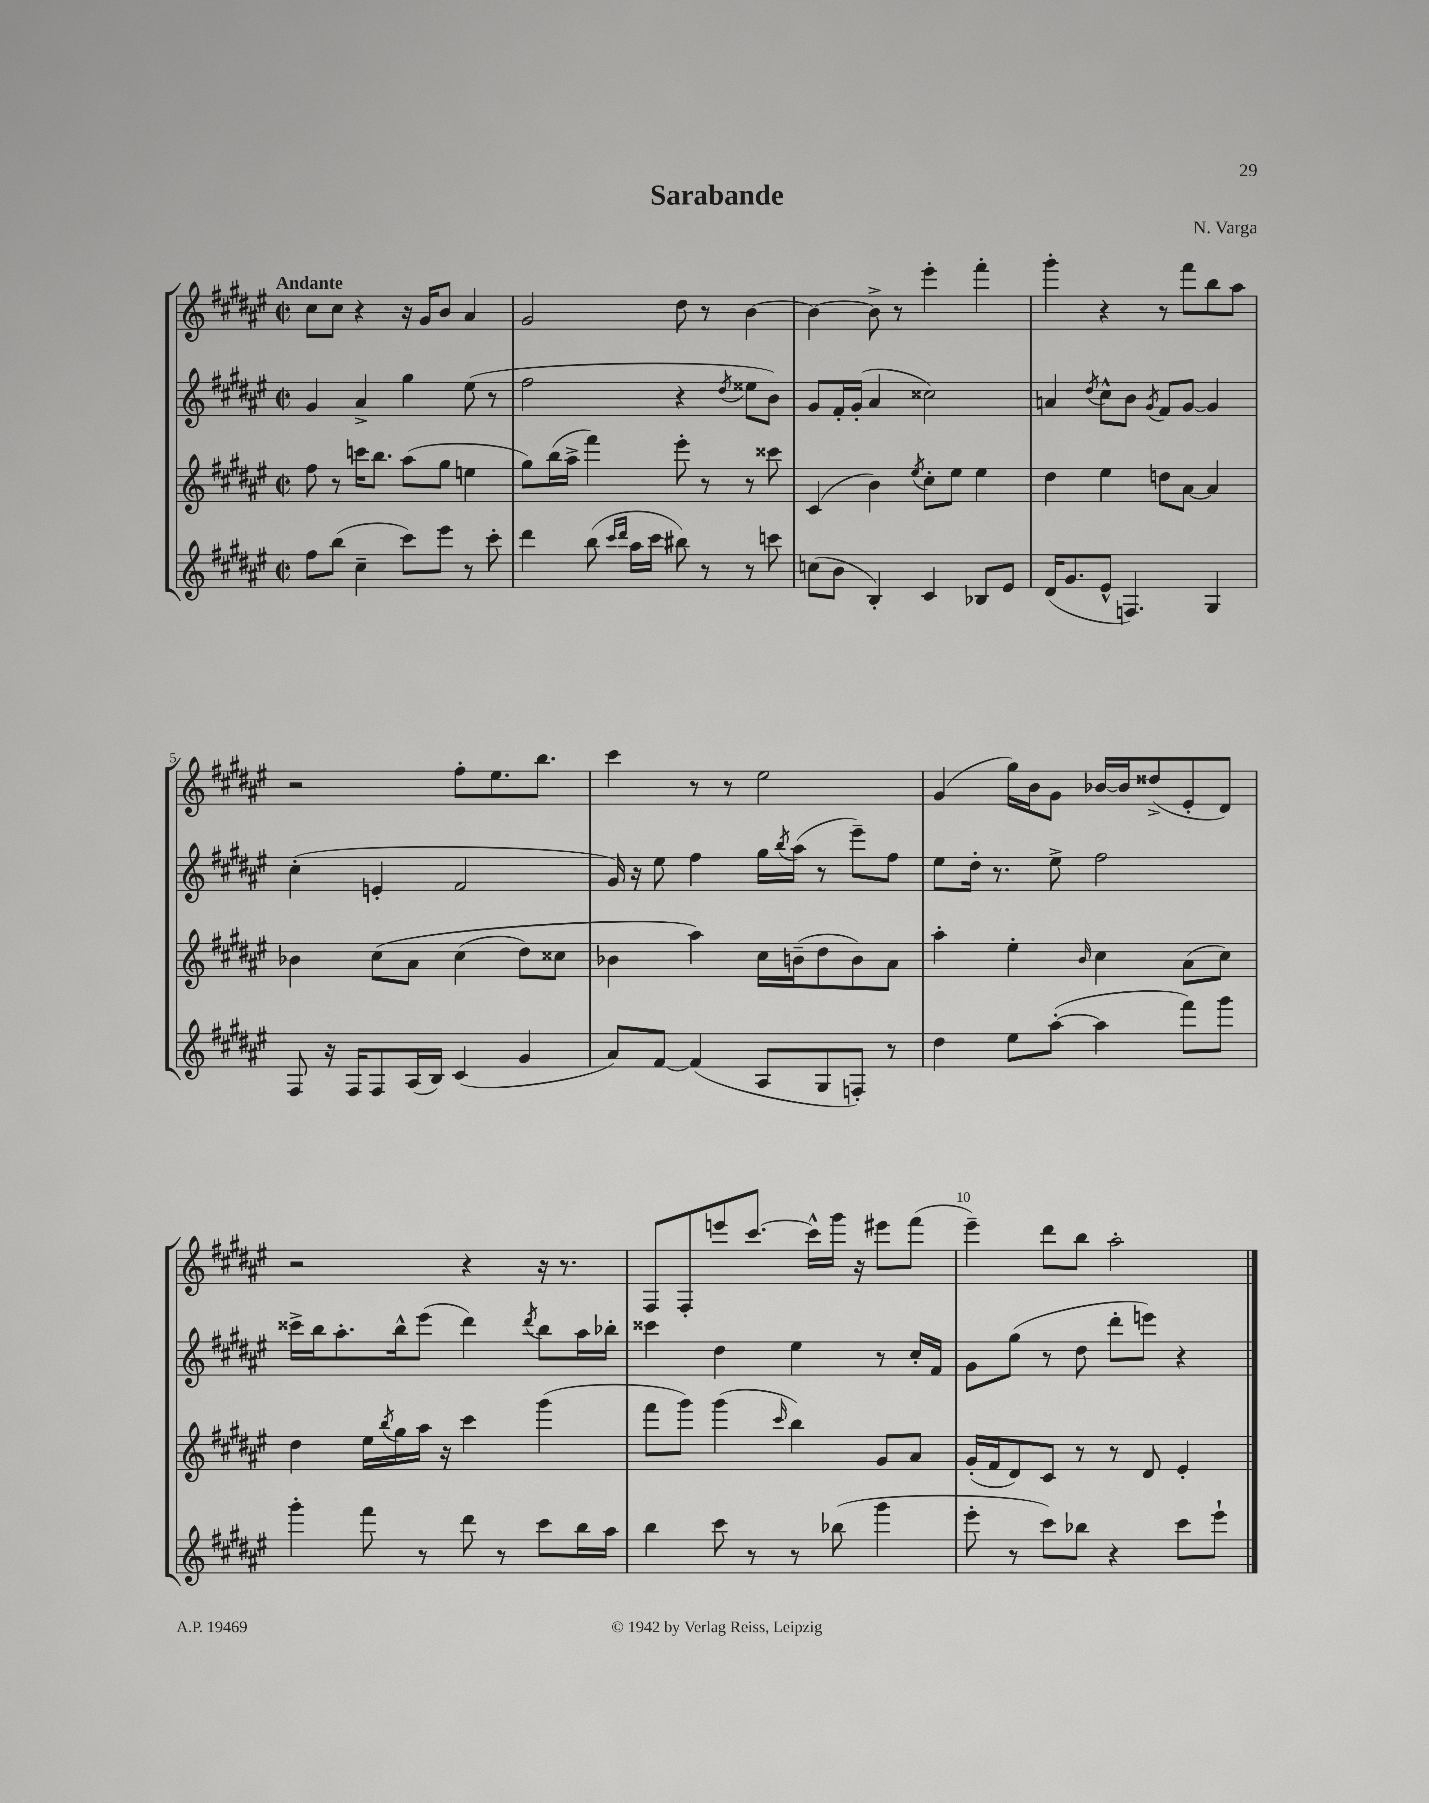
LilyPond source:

\header { title = "Sarabande" composer = "N. Varga" }
<<
\new StaffGroup <<
\new Staff = "s0" {
    \clef treble \key fis \major \defaultTimeSignature \time 2/2 \tempo "Andante"
    cis''8 cis''8 r4 r16 gis'16 b'8 ais'4 |
    gis'2 dis''8 r8 b'4~ |
    b'4~ b'8-> r8 eis'''4-. fis'''4-. |
    gis'''4-. r4 r8 fis'''8 b''8 ais''8 |
    r2 fis''8-. eis''8. b''8. |
    cis'''4 r8 r8 eis''2 |
    gis'4( gis''16) b'16 gis'8 bes'16~ bes'16 disis''8->( eis'8-. dis'8) |
    r2 r4 r16 r8. |
    fis8 fis8-. e'''8 cis'''8.~ cis'''16-^ gis'''16 r16 eis'''8 fis'''8( |
    eis'''4--) dis'''8 b''8 ais''2-. \bar "|." |
}
\new Staff = "s1" {
    \clef treble \key fis \major \defaultTimeSignature \time 2/2
    gis'4 ais'4-> gis''4 eis''8( r8 |
    fis''2 r4 \acciaccatura { dis''8 } eisis''8 b'8) |
    gis'8 fis'16-. gis'16-.( ais'4 cisis''2) |
    a'4 \acciaccatura { dis''8 } cis''8-^ b'8 \acciaccatura { gis'8 } fis'8 gis'8~ gis'4 |
    cis''4-.( e'4-. fis'2 |
    gis'16) r16 eis''8 fis''4 gis''16 \acciaccatura { b''8 } ais''16( r8 eis'''8--) fis''8 |
    eis''8 dis''16-. r8. eis''8-> fis''2 |
    cisis'''16-> b''16 ais''8.-. b''16-^ eis'''8( dis'''4) \acciaccatura { dis'''8 } b''8 ais''16 bes''16-. |
    cisis'''4 dis''4 eis''4 r8 cis''16-. fis'16 |
    gis'8 gis''8( r8 dis''8 dis'''8-. e'''8) r4 \bar "|." |
}
\new Staff = "s2" {
    \clef treble \key fis \major \defaultTimeSignature \time 2/2
    fis''8 r8 c'''16 b''8. ais''8( gis''8 e''4 |
    gis''8) b''16( ais''16-> fis'''4) eis'''8-. r8 r8 cisis'''8 |
    cis'4( b'4) \acciaccatura { eis''8 } cis''8-. eis''8 eis''4 |
    dis''4 eis''4 d''8 ais'8~ ais'4 |
    bes'4 cis''8\( ais'8 cis''4( dis''8) cisis''8 |
    bes'4 ais''4\) cis''16 b'16--( dis''8 b'8) ais'8 |
    ais''4-. eis''4-. \grace { b'16 } cis''4 ais'8( cis''8) |
    dis''4 eis''16 \acciaccatura { b''8 } gis''16 ais''16 r16 cis'''4 gis'''4( |
    fis'''8 gis'''8) gis'''4( \grace { cis'''16 } b''4) gis'8 ais'8 |
    gis'16-.( fis'16 dis'8) cis'8 r8 r8 dis'8 eis'4-. \bar "|." |
}
\new Staff = "s3" {
    \clef treble \key fis \major \defaultTimeSignature \time 2/2
    fis''8 b''8( cis''4-- cis'''8) eis'''8 r8 cis'''8-. |
    dis'''4 b''8( \grace { cis'''16 dis'''16 } ais''16 cis'''16 bis''8) r8 r8 c'''8 |
    c''8( b'8 b4-.) cis'4 bes8 eis'8 |
    dis'16( gis'8. eis'8-^ f4.) gis4 |
    fis8 r16 fis16 fis8 ais16( b16) cis'4( gis'4 |
    ais'8) fis'8~ fis'4( ais8 gis8 f8-.) r8 |
    dis''4 eis''8 ais''8~-.( ais''4 fis'''8) gis'''8 |
    gis'''4-. fis'''8 r8 dis'''8 r8 cis'''8 b''16 ais''16 |
    b''4 cis'''8 r8 r8 bes''8( gis'''4 |
    eis'''8-. r8 cis'''8) bes''8 r4 cis'''8 eis'''8-! \bar "|." |
}
>>
>>
\layout { \context { \Score \override BarNumber.break-visibility = ##(#f #t #t) barNumberVisibility = #(every-nth-bar-number-visible 5) } }
